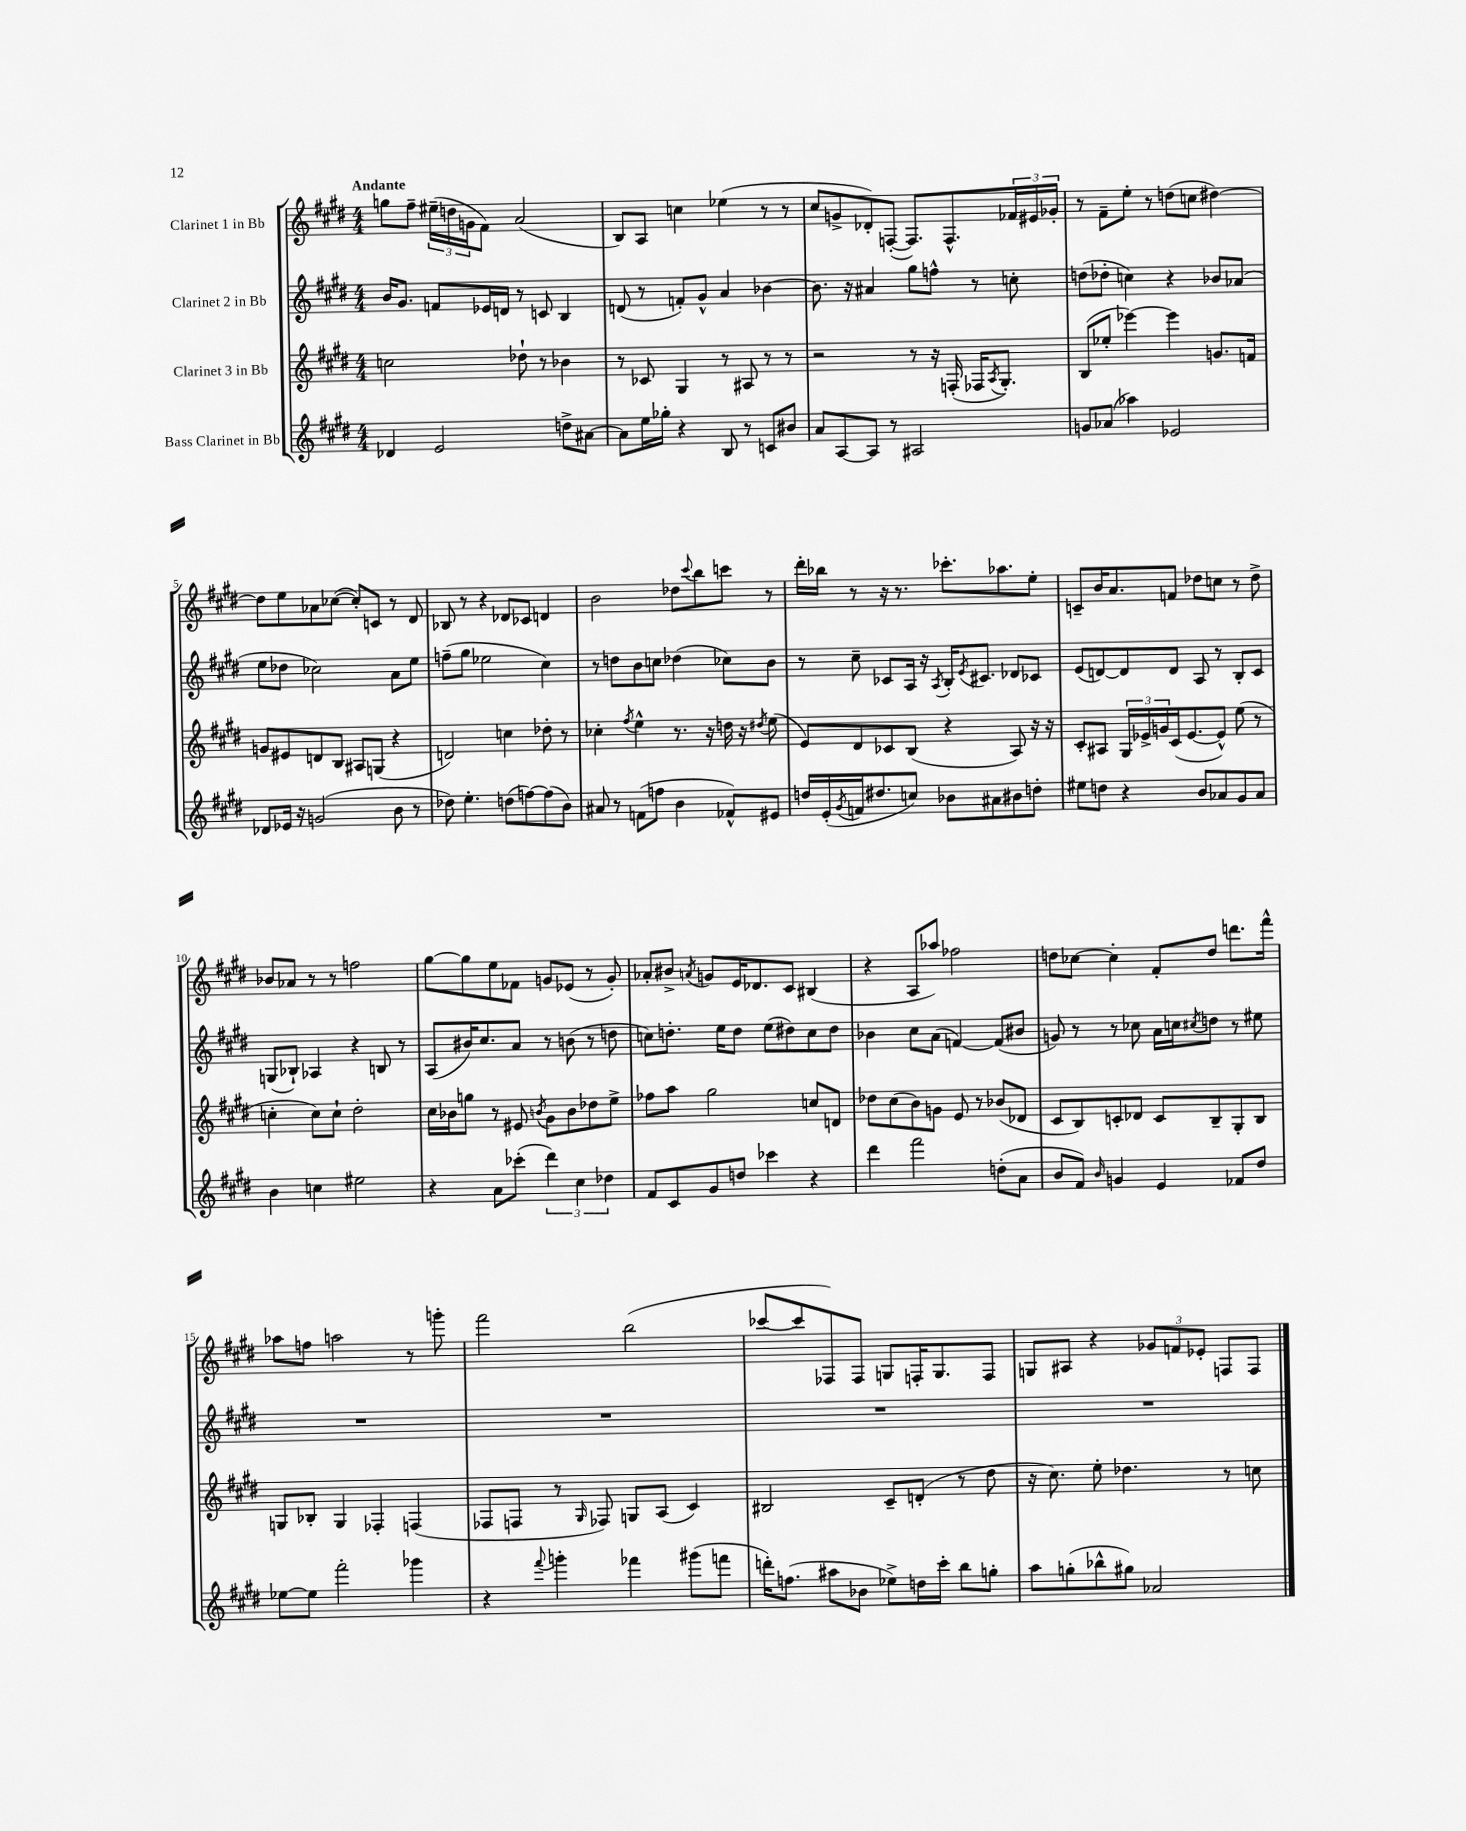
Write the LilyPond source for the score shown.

<<
\new StaffGroup <<
\new Staff = "s0" \with { instrumentName = "Clarinet 1 in Bb" } {
    \clef treble \key e \major \numericTimeSignature \time 4/4 \tempo "Andante"
    g''8 fis''8-- \tuplet 3/2 { eis''16--( d''16 g'16 } fis'8) a'2( |
    b8) a8 c''4 ees''4( r8 r8 |
    cis''8 g'8-> des'8-.) f8~-.( f8.) f8.-^ \tuplet 3/2 { fes'16 eis'16 ges'16-. } |
    r8 fis'8-- e''8-. r8 d''8( c''8 dis''4~) |
    dis''8 e''8 aes'8 ces''8~( ces''8-.) c'8 r8 dis'8 |
    bes8 r8 r4 des'8 ces'8 d'4 |
    b'2 des''8 \appoggiatura { cis'''8 } b''8 c'''8 r8 |
    dis'''16-. bes''16 r8 r16 r8. ces'''8.-. aes''8. e''8-. |
    c'8-- b'16 a'8. f'8 des''8 c''8 r8 des''8-> |
    bes'8 aes'8 r8 r8 f''2 |
    gis''8~ gis''8 e''8 fes'8 g'8 ees'8( r8 g'8-.) |
    aes'8-. bis'8-> \acciaccatura { a'8 } g'8 e'16 des'8. cis'8 bis4( |
    r4 a8 aes''8) fes''2 |
    d''8 ces''8~ ces''4-. fis'8-. d''8 d'''8. fis'''16-^ |
    aes''8 f''8 a''2 r8 g'''8-. |
    fis'''2 b''2( |
    ces'''8~ ces'''8 fes8) fes8 g8 f16-. g8. f8 |
    g8 ais8 r4 \tuplet 3/2 { ges'8 f'8 ees'8-. } f8 f8 \bar "|." |
}
\new Staff = "s1" \with { instrumentName = "Clarinet 2 in Bb" } {
    \clef treble \key e \major \numericTimeSignature \time 4/4
    b'16 gis'8. f'8 ees'16 d'16 r8 c'8 b4 |
    d'8( r8 f'8-.) gis'8-^ a'4 bes'4~ |
    bes'8. r16 ais'4 gis''8 f''8-^ r8 c''8-. |
    d''8( des''8-. c''4) r4 bes'8 aes'8( |
    e''8 des''8 ces''2) a'8 e''8 |
    f''8--( gis''8 ees''2 cis''4) |
    r8 d''8 b'8 c''8 des''4( ces''8) b'8 |
    r8 cis''8-- ces'8 a16 r16 \acciaccatura { a8 } b16-. \acciaccatura { e'8 } cis'8. des'8 ces'8 |
    e'8( d'8~) d'8 d'8 a8 r8 b8-. cis'8 |
    g8( bes8-!) aes4 r4 b8 r8 |
    a8( bis'16) cis''8. a'8 r8 b'8( r8 d''8 |
    c''8) d''8.-. e''16 d''8 e''8( dis''8) c''8 dis''8 |
    bes'4 cis''8 a'8( f'4~) f'8( bis'8 |
    g'8) r8 r8 ces''8 a'16 c''16 \acciaccatura { cis''8 } d''8 r8 eis''8 |
    R1 |
    R1 |
    R1 |
    R1 \bar "|." |
}
\new Staff = "s2" \with { instrumentName = "Clarinet 3 in Bb" } {
    \clef treble \key e \major \numericTimeSignature \time 4/4
    c''2 des''8-! r8 bes'4 |
    r8 ces'8 gis4 r8 ais8 r8 r8 |
    r2 r8 r16 f16-.( fes16 \acciaccatura { a8 } gis8.-.) |
    b8( ees''8-. ees'''4~) ees'''4 g'8. f'16 |
    g'8 eis'8 d'8 b8 ais8 g8( r4 |
    d'2) c''4 des''8-. r8 |
    ces''4-. \acciaccatura { fis''8 } e''4-^ r8. r16 d''16 r16 \acciaccatura { dis''8 } e''8( |
    e'8) dis'8 ces'8 b8( r4 a8) r16 r16 |
    cis'8-. ais8 \tuplet 3/2 { gis16 ees'16-> g'16 } cis'16( ees'8.~ ees'8-^) e''8( r8 |
    c''4-. c''8) c''8-! dis''2-. |
    cis''16 bes'16 g''8 r8 eis'8 \acciaccatura { b'8 } gis'8 b'8 des''8 e''8-> |
    fes''8 a''8 gis''2 c''8 d'8 |
    des''8 cis''8( b'8) g'8 e'8 r8 bes'8( des'8 |
    cis'8 b8) c'8-. des'8 c'8 b8-- gis8-. b8 |
    g8 bes8-. g4 fes4-. f4( |
    fes8 f8 r8 \grace { gis16 } fes8) g8 a8( cis'4) |
    bis2 cis'8-- d'8-.( r8 dis''8 |
    r16 cis''8.) e''8-. des''4. r8 c''8 \bar "|." |
}
\new Staff = "s3" \with { instrumentName = "Bass Clarinet in Bb" } {
    \clef treble \key e \major \numericTimeSignature \time 4/4
    des'4 e'2 d''8-> ais'8~ |
    ais'8 e''16 ges''16-. r4 b8 r8 c'8 bis'8 |
    a'8 a8~ a8 r8 ais2 |
    g'8 aes'8( aes''4) ees'2 |
    des'8 ees'16 r16 g'2( b'8 r8 |
    des''8) e''4.-. d''8( f''8~) f''8( b'8) |
    ais'8 r8 f'8( f''8 b'4 fes'8-^) eis'8 |
    d''16 e'16-.( \acciaccatura { gis'8 } f'16 dis''8. c''8) bes'8 ais'8 bis'8 d''8-. |
    eis''8 d''8 r4 b'8 aes'8 gis'8 aes'8 |
    b'4 c''4 eis''2 |
    r4 a'8 ces'''8-.( \tuplet 3/2 { dis'''4) cis''4 des''4 } |
    fis'8 cis'8 gis'8 d''8 ces'''4 r4 |
    dis'''4 fis'''2 d''8-.( a'8 |
    b'8 fis'8) \grace { b'16 } g'4 e'4 fes'8 dis''8 |
    ees''8~ ees''8 fis'''2-. ges'''4 |
    r4 \appoggiatura { fis'''8 } g'''4-. fes'''4 gis'''8( f'''8 |
    d'''16-.) f''8.( ais''8 bes'8 ees''8->) d''16 cis'''16-. b''8 g''8-. |
    a''8 g''8-.( bes''8-^ gis''8) aes'2 \bar "|." |
}
>>
>>
